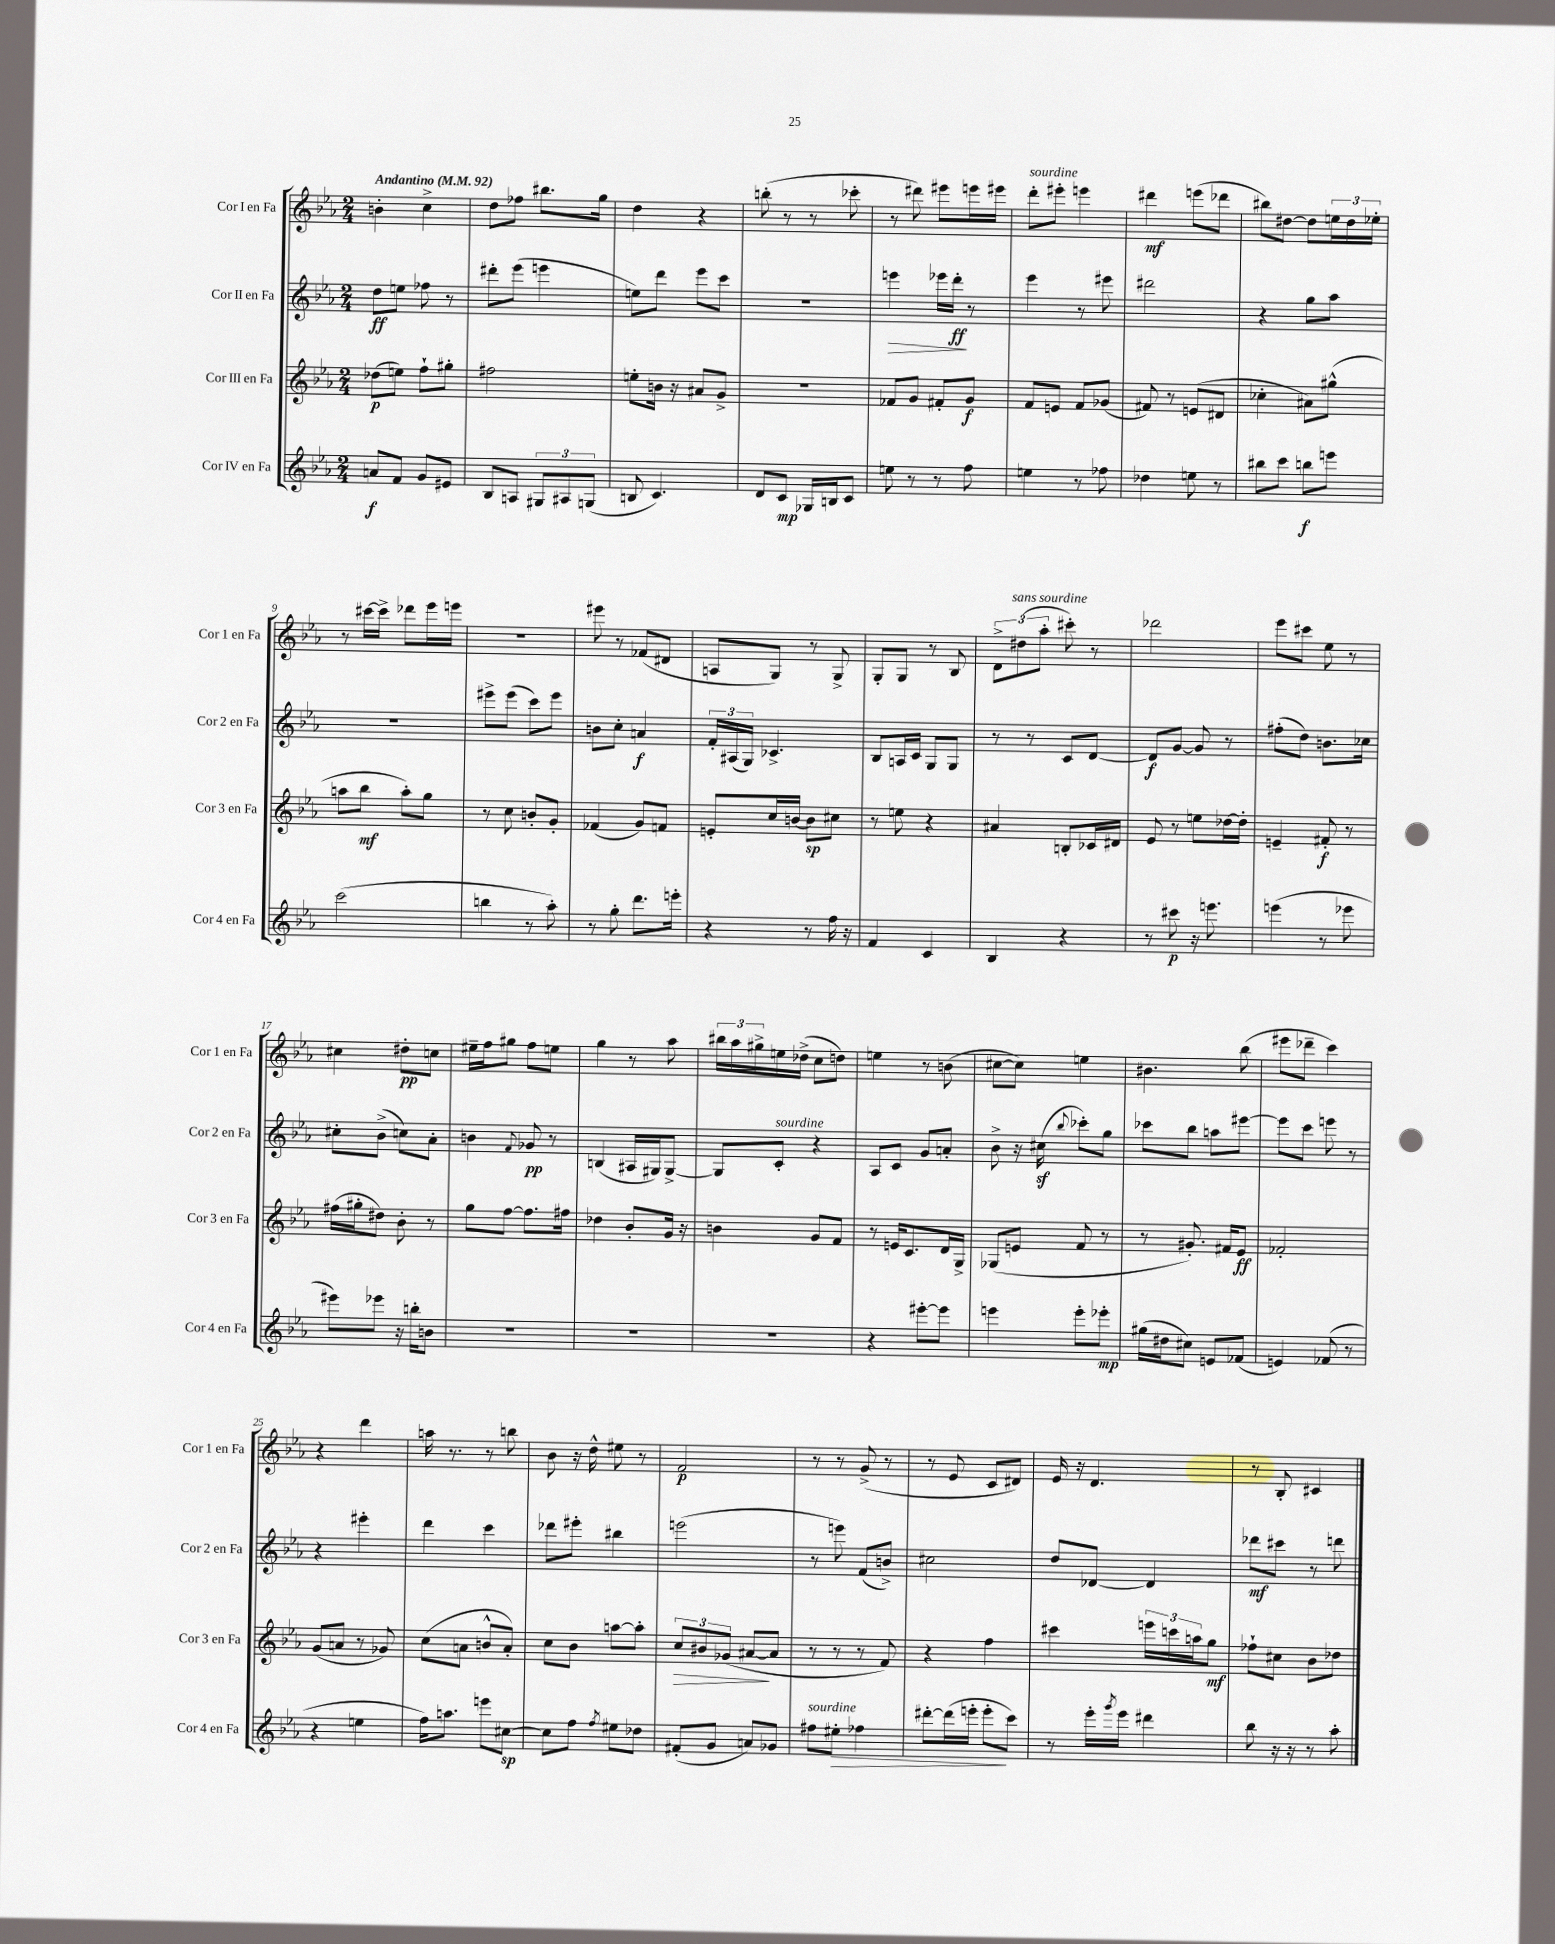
<<
\new StaffGroup <<
\new Staff = "s0" \with { instrumentName = "Cor I en Fa" shortInstrumentName = "Cor 1 en Fa" } {
    \clef treble \key ees \major \numericTimeSignature \time 2/4 \tempo "Andantino" 4 = 92
    b'4-. c''4-> |
    d''8 fes''8 bis''8. g''16 |
    d''4 r4 |
    b''8-.( r8 r8 ces'''8-. |
    r8 dis'''8) eis'''8 e'''16 eis'''16 |
    d'''8-.^\markup { \italic "sourdine" } eis'''8-. e'''4 |
    dis'''4\mf e'''8( des'''8 |
    bis''8) dis''8~ dis''8 \tuplet 3/2 { e''16 dis''16 ees''16-. } |
    r8 cis'''16~ cis'''16-> des'''8 ees'''16 e'''16 |
    R2 |
    eis'''8 r8 fes'8( dis'8 |
    a8 g8) r8 g8-> |
    g8-. g8 r8 bes8 |
    \tuplet 3/2 { d'8-> dis''8^\markup { \italic "sans sourdine" }( aes''8-. } cis'''8-.) r8 |
    des'''2 |
    ees'''8 cis'''8 ees''8 r8 |
    cis''4 dis''8-.\pp c''8 |
    eis''16-- f''16 gis''8 f''8 e''8 |
    g''4 r8 aes''8 |
    \tuplet 3/2 { bis''16 aes''16 gis''16-> } e''16 des''16->( c''8 d''8) |
    e''4 r8 b'8( |
    cis''8~ cis''8) e''4 |
    bis'4. bes''8( |
    eis'''8 des'''8-- c'''4) |
    r4 d'''4 |
    a''16 r8. r8 b''8 |
    bes'8 r16 d''16-^ eis''8 r8 |
    f'2\p |
    r8 r8 g'8->( r8 |
    r8 ees'8 c'8 dis'8) |
    ees'16 r16 d'4. |
    r8 bes8-. cis'4 \bar "|." |
}
\new Staff = "s1" \with { instrumentName = "Cor II en Fa" shortInstrumentName = "Cor 2 en Fa" } {
    \clef treble \key ees \major \numericTimeSignature \time 2/4
    d''8\ff e''8 fes''8 r8 |
    dis'''8-. ees'''8( e'''4 |
    e''8) d'''8 ees'''8 c'''8 |
    R2 |
    e'''4\> ees'''16 d'''16-.\ff\! r8 |
    ees'''4 r8 eis'''8 |
    dis'''2 |
    r4 g''8 aes''8 |
    R2 |
    eis'''8-> eis'''8( c'''8) eis'''8 |
    b'8 c''8-. a'4\f |
    \tuplet 3/2 { f'16-. ais16( g16) } ces'4.-> |
    bes8 a16 c'16 g8 g8 |
    r8 r8 c'8 d'8~ |
    d'8\f g'8~ g'8 r8 |
    fis''8-.( d''8) b'8. ces''16 |
    cis''8-. bes'8->( c''8) aes'8-. |
    b'4 \appoggiatura { f'8 } ges'8\pp r8 |
    b4( ais16 gis16) gis8~-> |
    gis8 c'8-.^\markup { \italic "sourdine" } r4 |
    aes8 c'8 g'8 a'8-. |
    bes'8-> r16 cis''16\sf( \appoggiatura { bes''8 } ces'''8-.) g''8 |
    ces'''8 bes''8 a''8 eis'''8~ |
    eis'''8 c'''8 e'''8 r8 |
    r4 eis'''4-. |
    d'''4 c'''4 |
    des'''8 eis'''8-. bis''4 |
    e'''2( |
    r8 e'''8) f'8( b'8->) |
    cis''2 |
    d''8 des'8~ des'4 |
    des'''8\mf cis'''8 r8 d'''8 \bar "|." |
}
\new Staff = "s2" \with { instrumentName = "Cor III en Fa" shortInstrumentName = "Cor 3 en Fa" } {
    \clef treble \key ees \major \numericTimeSignature \time 2/4
    des''8\p( e''8) f''8-! gis''8-. |
    fis''2 |
    e''8-. b'16 r16 ais'8 g'8-> |
    R2 |
    fes'8 g'8 fis'8-. g'8\f |
    f'8 e'8 f'8 ges'8( |
    fis'8) r8 e'8( dis'8 |
    ces''4-. ais'8) gis''8-^( |
    a''8 bes''8\mf a''8-.) g''8 |
    r8 c''8 b'8-. g'8-. |
    fes'4( g'8) f'8 |
    e'8-. c''16 b'16~ b'8\sp cis''8 |
    r8 e''8 r4 |
    ais'4 b8-. ces'16 dis'16 |
    ees'8 r8 e''8 des''16~ des''16-. |
    e'4-- fis'8-.\f r8 |
    fis''16( gis''16-. dis''8) bes'8-. r8 |
    g''8 f''8~ f''8. fis''16 |
    des''4 bes'8-. g'16 r16 |
    b'4 g'8 f'8 |
    r8 e'16 c'8. d'16 g16-> |
    ges8( e'8 f'8 r8 |
    r8 gis'8.-.) fis'16 ees'8\ff |
    fes'2-. |
    g'8( a'8 r8 ges'8) |
    c''8( a'8 b'8-^ a'8-.) |
    c''8 bes'8 a''8~ a''8-. |
    \tuplet 3/2 { c''8\> bis'8 ges'8( } ais'8~\! ais'8 |
    r8 r8 r8 f'8) |
    r4 f''4 |
    cis'''4 \tuplet 3/2 { e'''16 c'''16 a''16 } g''8\mf |
    fes''8-! cis''8 bes'8 des''8 \bar "|." |
}
\new Staff = "s3" \with { instrumentName = "Cor IV en Fa" shortInstrumentName = "Cor 4 en Fa" } {
    \clef treble \key ees \major \numericTimeSignature \time 2/4
    a'8\f f'8 g'8 eis'8 |
    bes8 a8 \tuplet 3/2 { gis8 ais8 g8( } |
    b8 c'4.) |
    d'8 c'8\mp ges16 b16 c'8 |
    e''8 r8 r8 f''8 |
    e''4 r8 fes''8 |
    des''4 e''8 r8 |
    bis''8 c'''8 b''8\f e'''8 |
    c'''2( |
    b''4 r8 aes''8-.) |
    r8 g''8-. d'''8. e'''16-. |
    r4 r8 f''16 r16 |
    f'4 c'4 |
    bes4 r4 |
    r8 cis'''8\p r16 e'''8. |
    e'''4( r8 ees'''8 |
    eis'''8) ees'''8 r16 b''16-. b'8 |
    R2 |
    R2 |
    R2 |
    r4 eis'''8~-. eis'''8 |
    e'''4 e'''8-. ees'''8-.\mp |
    gis''16( dis''16 cis''8) e'8 fes'8( |
    e'4) fes'8( r8 |
    r4 e''4 |
    f''16) a''8. e'''8 cis''8~\sp |
    cis''8 f''8 \acciaccatura { f''8 } eis''8 des''8 |
    fis'8-.( g'8 a'8) ges'8 |
    fis''8^\markup { \italic "sourdine" } eis''8-.\> fes''4 |
    dis'''8~-. dis'''16( e'''16-. e'''8-.\! c'''8) |
    r8 ees'''16-. \acciaccatura { g'''8 } ees'''16 dis'''4 |
    bes''8 r16 r16 r8 aes''8-. \bar "|." |
}
>>
>>
